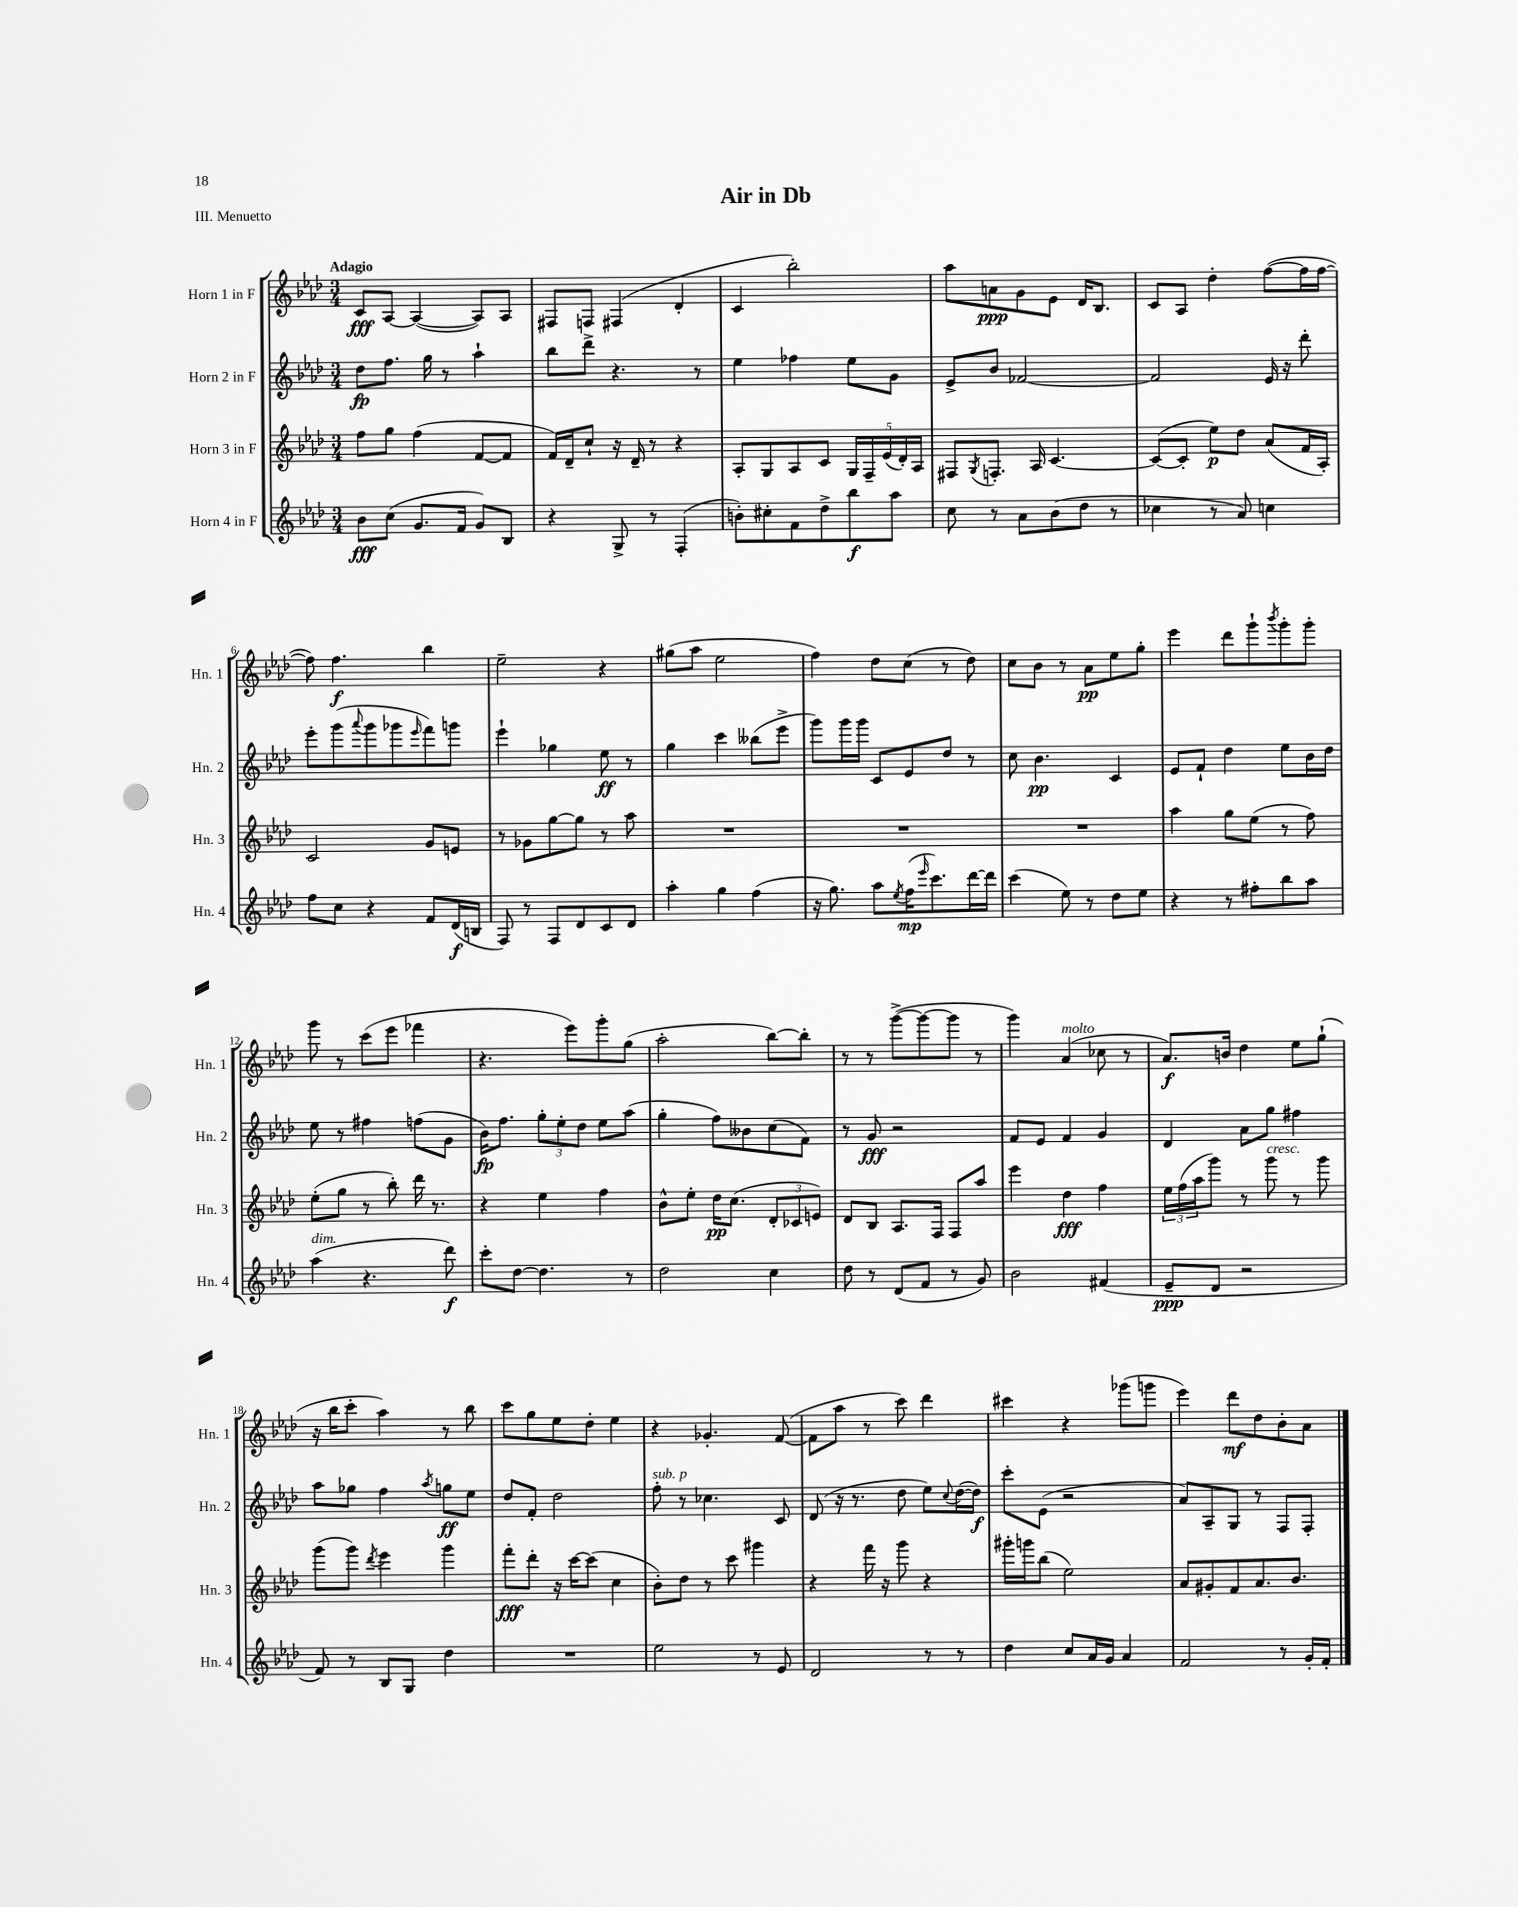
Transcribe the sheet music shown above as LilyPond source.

\header { title = "Air in Db" piece = "III. Menuetto" }
<<
\new StaffGroup <<
\new Staff = "s0" \with { instrumentName = "Horn 1 in F" shortInstrumentName = "Hn. 1" } {
    \clef treble \key aes \major \numericTimeSignature \time 3/4 \tempo "Adagio"
    c'8\fff aes8~ aes4~( aes8) aes8 |
    fis8 f8 fis4( des'4-. |
    c'4 bes''2-.) |
    aes''8 a'8\ppp g'8 ees'8 des'16 bes8. |
    c'8 aes8 des''4-. f''8~( f''16 f''16~ |
    f''8) f''4.\f bes''4 |
    ees''2-- r4 |
    gis''8( aes''8 ees''2 |
    f''4) des''8 c''8( r8 des''8) |
    c''8 bes'8 r8 aes'8\pp ees''8 g''8-. |
    ees'''4 des'''8 g'''8-! \acciaccatura { bes'''8 } g'''8-. g'''8-. |
    g'''8 r8 c'''8( ees'''8 fes'''4 |
    r4. ees'''8) g'''8-. g''8( |
    aes''2-. bes''8~) bes''8-. |
    r8 r8 g'''8~->( g'''8~ g'''8 r8 |
    g'''4) aes'4^\markup { \italic "molto" }( ces''8 r8 |
    aes'8.\f) b'16 des''4 ees''8 g''8-!( |
    r16 bes''16 c'''8-. aes''4) r8 bes''8 |
    c'''8 g''8 ees''8 des''8-. ees''4 |
    r4 ges'4.-. f'8~( |
    f'8 aes''8 r8 c'''8) des'''4 |
    cis'''4 r4 ges'''8( g'''8 |
    ees'''4) des'''8\mf des''8 bes'8-. aes'8 \bar "|." |
}
\new Staff = "s1" \with { instrumentName = "Horn 2 in F" shortInstrumentName = "Hn. 2" } {
    \clef treble \key aes \major \numericTimeSignature \time 3/4
    des''8\fp f''8. g''16 r8 aes''4-! |
    bes''8 des'''8-> r4. r8 |
    ees''4 fes''4 ees''8 g'8 |
    ees'8-> bes'8 fes'2~ |
    fes'2 ees'16 r16 des'''8-. |
    ees'''8-. g'''8( \appoggiatura { aes'''8 } g'''8 ges'''8 \grace { ees'''16 } f'''8) g'''8 |
    ees'''4-! ges''4 ees''8\ff r8 |
    g''4 c'''4 beses''8( ees'''8-> |
    g'''8) g'''16 g'''16 c'8 ees'8 des''8 r8 |
    c''8 bes'4.\pp c'4 |
    ees'8 f'8-! des''4 ees''8 bes'16 des''16 |
    ees''8 r8 fis''4 f''8( g'8 |
    bes'16\fp) f''8. \tuplet 3/2 { g''8-. ees''8-. des''8 } ees''8 aes''8( |
    g''4-. f''8) beses'8 c''8( f'8) |
    r8 g'8\fff r2 |
    f'8 ees'8 f'4 g'4 |
    des'4 aes'8 g''8 fis''4 |
    aes''8 ges''8 f''4 \acciaccatura { aes''8 } g''8\ff ees''8 |
    des''8 f'8-. des''2 |
    f''8-.^\markup { \italic "sub. p" } r8 ces''4. c'8 |
    des'8( r16 r8. des''8 ees''8) \appoggiatura { c''8 } des''16~( des''16\f) |
    c'''8-. ees'8( r2 |
    aes'8) aes8-- g8 r8 f8 f8-. \bar "|." |
}
\new Staff = "s2" \with { instrumentName = "Horn 3 in F" shortInstrumentName = "Hn. 3" } {
    \clef treble \key aes \major \numericTimeSignature \time 3/4
    f''8 g''8 f''4( f'8~ f'8 |
    f'16) des'16-- c''8-! r16 des'16-- r8 r4 |
    aes8-. g8 aes8 c'8 \tuplet 5/4 { g16 f16-- ees'16( des'16-.) aes16 } |
    fis8 \acciaccatura { g8 } f8.-. aes16 c'4.~ |
    c'8~( c'8-. ees''8\p) des''8 aes'8( f'16 aes16-.) |
    c'2 g'8 e'8 |
    r8 ges'8 g''8~ g''8 r8 aes''8 |
    R2. |
    R2. |
    R2. |
    aes''4 g''8 ees''8( r8 f''8) |
    ees''8-.( g''8 r8 bes''8-.) des'''16 r8. |
    r4 ees''4 f''4 |
    bes'8-^ ees''8-. des''16\pp c''8.( \tuplet 3/2 { des'8-. ces'8 e'8) } |
    des'8 bes8 aes8. f16 f8 aes''8 |
    ees'''4 des''4\fff f''4 |
    \tuplet 3/2 { ees''16 f''16( aes''16 } g'''8) r8 g'''8^\markup { \italic "cresc." } r8 g'''8 |
    g'''8( g'''8) \acciaccatura { des'''8 } ees'''4 g'''4 |
    f'''8-.\fff des'''8-. r16 c'''16~ c'''8( c''4 |
    bes'8-.) des''8 r8 c'''8 gis'''4 |
    r4 f'''16 r16 g'''8 r4 |
    gis'''16-. g'''16 bes''8( ees''2) |
    aes'8 gis'8-. f'8 aes'8. bes'8. \bar "|." |
}
\new Staff = "s3" \with { instrumentName = "Horn 4 in F" shortInstrumentName = "Hn. 4" } {
    \clef treble \key aes \major \numericTimeSignature \time 3/4
    bes'8\fff c''8( g'8. f'16 g'8) bes8 |
    r4 g8-> r8 f4-.( |
    b'8-.) cis''8-. f'8 des''8-> bes''8\f aes''8 |
    c''8 r8 aes'8 bes'8( des''8 r8 |
    ces''4 r8 aes'8) c''4 |
    f''8 c''8 r4 f'8 des'16\f( b16 |
    f8) r8 f8 des'8 c'8 des'8 |
    aes''4-. g''4 f''4( |
    r16 g''8.) aes''8 \acciaccatura { ees''8 } f''16\mp( \grace { ees'''16 } c'''8.) des'''16~ des'''16 |
    c'''4( ees''8) r8 des''8 ees''8 |
    r4 r8 fis''8-. bes''8 aes''8 |
    aes''4^\markup { \italic "dim." }( r4. des'''8\f) |
    c'''8-. des''8~ des''4. r8 |
    des''2 c''4 |
    des''8 r8 des'8( f'8 r8 g'8) |
    bes'2 fis'4( |
    ees'8--\ppp des'8 r2 |
    f'8) r8 bes8 g8 des''4 |
    R2. |
    ees''2 r8 ees'8 |
    des'2 r8 r8 |
    des''4 c''8 aes'16 g'16 aes'4 |
    f'2 r8 g'16-. f'16-. \bar "|." |
}
>>
>>
